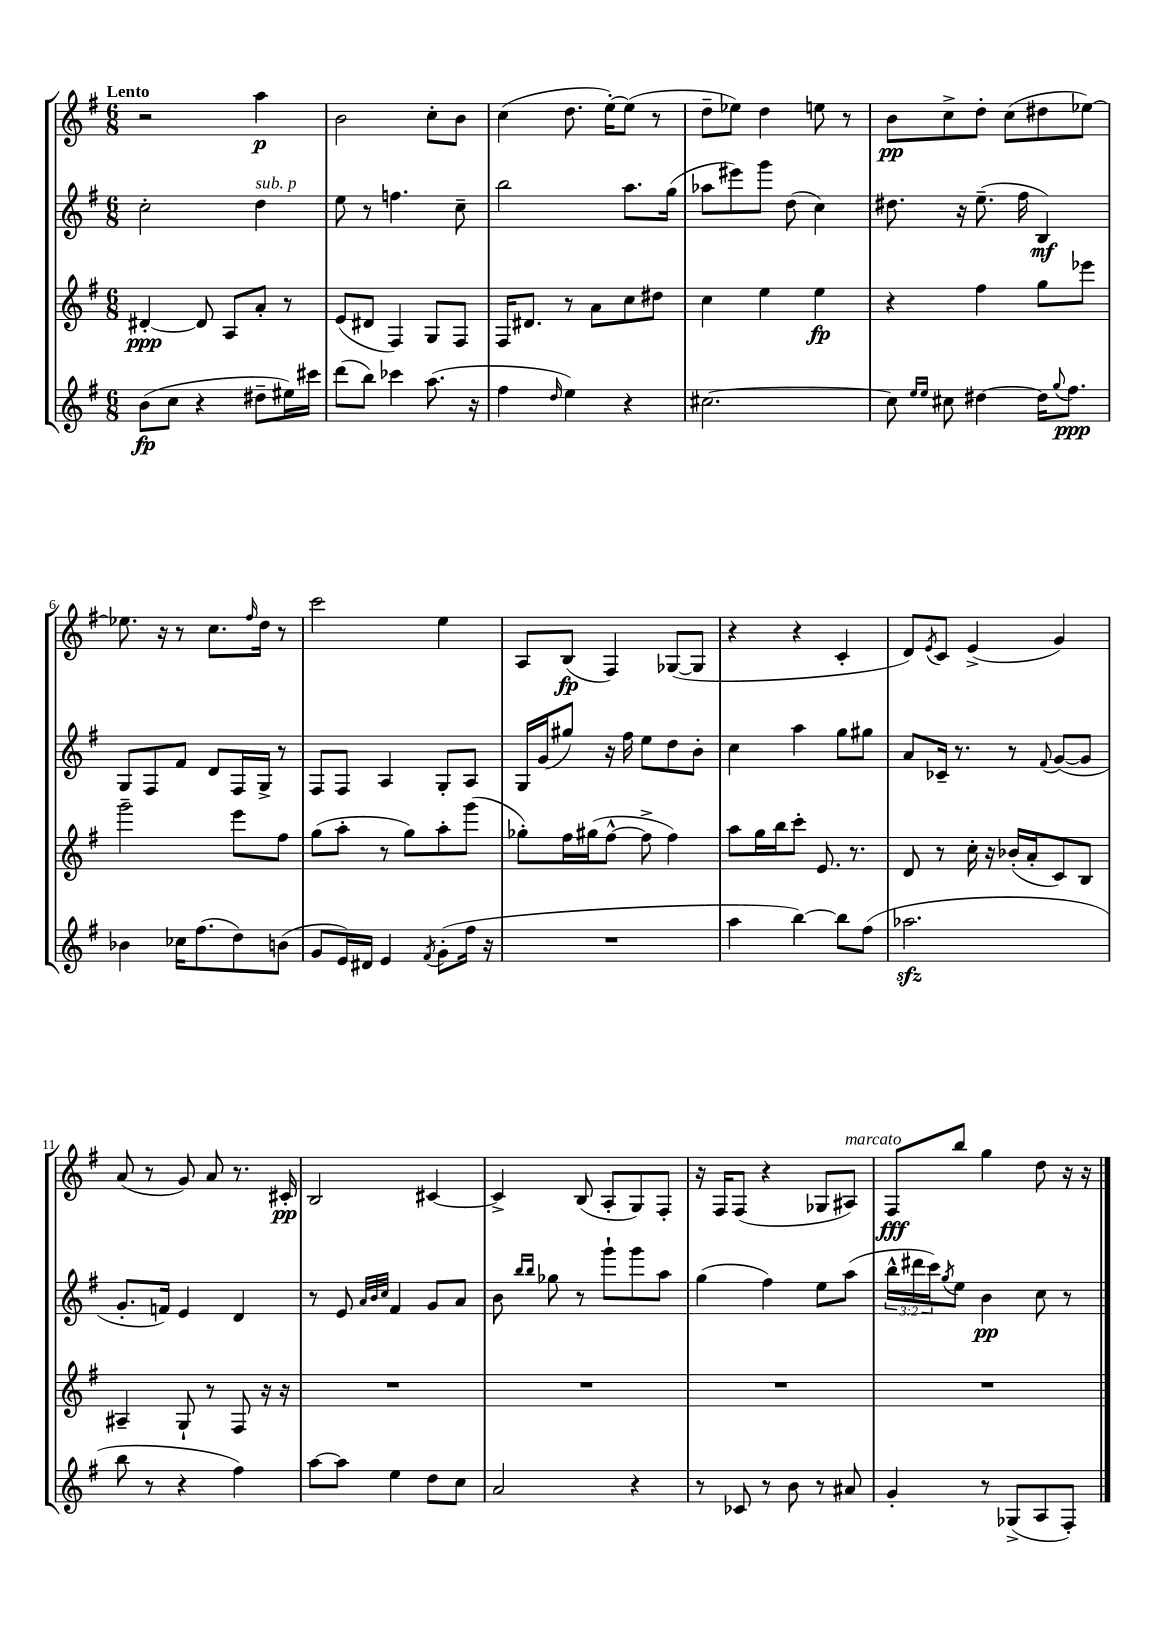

**kern	**kern	**kern	**kern
*staff4	*staff3	*staff2	*staff1
*clefG2	*clefG2	*clefG2	*clefG2
*k[f#]	*k[f#]	*k[f#]	*k[f#]
*M6/8	*M6/8	*M6/8	*M6/8
(8b\L	[4d#'/	2cc'\	2r
8cc\J	.	.	.
4r	8d#/]	.	.
.	8A/L	.	.
8dd#~\L	8a'/J	4dd\	4aa\
16ee#\L)	8r	.	.
16ccc#\JJ	.	.	.
=	=	=	=
(8ddd\L	(8e/L	8ee\	2b\
8bb\J)	8d#/J	8r	.
4ccc-\	4F#/)	4.ff\	.
(8.aa\	8G/L	.	8cc'\L
.	8F#/J	8cc~\	8b\J
16r	.	.	.
=	=	=	=
4ff#\	16F#/LK	2bb\	(4cc\
.	8.d#/J	.	.
16qqdd/	.	.	.
4ee\)	8r	.	8.dd\
.	8a\L	.	.
.	.	.	[16ee'\LK)
4r	8cc\	8.aa\L	(8ee\]J
.	8dd#\J	.	8r
.	.	(16gg\Jk	.
=	=	=	=
[2.cc#\	4cc\	8aa-\L	8dd~\L
.	.	8eee#\)	8ee-\J)
.	4ee\	8ggg\J	4dd\
.	.	(8dd\	.
.	4ee\	4cc\)	8ee\
.	.	.	8r
=	=	=	=
8cc#\]	4r	8.dd#\	8b\L
16qqee/LL	.	.	.
16qqee/JJ	.	.	.
8cc#\	.	.	8cc^\
.	.	16r	.
[4dd#\	4ff#\	(8.ee~\	8dd'\J
.	.	.	(8cc\L
.	.	16ff#\	.
16dd#\]LK	8gg\L	4B/)	8dd#\
8qqgg/	.	.	.
8.ff#\J	.	.	.
.	8eee-\J	.	[8ee-\J)
=	=	=	=
4b-\	2ggg~\	8G/L	8.ee-\]
.	.	8F#/	.
.	.	.	16r
16cc-\LK	.	8f#/J	8r
(8.ff#\	.	.	.
.	.	8d/L	8.cc\L
8dd\)	8eee\L	16F#/L	.
.	.	.	16qqff#/
.	.	16G^/JJ	16dd\Jk
(8b\J	8ff#\J	8r	8r
=	=	=	=
8g/L	(8gg\L	8F#/L	2ccc\
16e/L)	8aa'\J	8F#/J	.
16d#/JJ	.	.	.
4e/	8r	4A/	.
.	8gg\L)	.	.
8qf#/	.	.	.
(8g'\L	8aa'\	8G'/L	4ee\
16ff#\Jk	(8ggg\J	8A/J	.
16r	.	.	.
=	=	=	=
2.r	8gg-'\L)	16G/LL	8A/L
.	.	(16g/J	.
.	16ff#\L	8gg#/J)	(8B/J
.	(16gg#\J	.	.
.	[8ff#^^\J	16r	4F#/)
.	.	16ff#\	.
.	8ff#^\]	8ee\L	.
.	4ff#\)	8dd\	([8G-/L
.	.	8b'\J	8G-/]J
=	=	=	=
4aa\	8aa\L	4cc\	4r
.	16gg\L	.	.
.	16bb\J	.	.
[4bb\)	8ccc'\J	4aa\	4r
.	8.e/	.	.
8bb\]L	.	8gg\L	4c'/
.	8.r	.	.
(8ff#\J	.	8gg#\J	.
=	=	=	=
2.aa-\	8d/	8a/L	8d/L)
.	.	.	8qe/
.	8r	16c-~/Jk	8c/J
.	.	8.r	.
.	16cc'\	.	(4e^/
.	16r	.	.
.	(16b-'/LL	8r	.
.	16a'/J	.	.
.	.	8qqf#/	.
.	8c/)	([8g/L	4g/)
.	8B/J	8g/]J	.
=	=	=	=
8bb\	4A#~/	8.g'/L	(8a/
8r	.	.	8r
.	.	16f/Jk)	.
4r	8G`/	4e/	8g/)
.	8r	.	8a/
4ff#\)	8F#/	4d/	8.r
.	16r	.	.
.	16r	.	16c#'/
=	=	=	=
[8aa\L	2.r	8r	2B/
8aa\]J	.	8e/	.
.	.	32qqa/LLL	.
.	.	32qqb/	.
.	.	32qqcc/JJJ	.
4ee\	.	4f#/	.
8dd\L	.	8g/L	[4c#/
8cc\J	.	8a/J	.
=	=	=	=
2a/	2.r	8b\	4c#^/]
.	.	16qqbb/LL	.
.	.	16qqbb/JJ	.
.	.	8gg-\	.
.	.	8r	(8B/
.	.	8ggg`\L	8A'/L
4r	.	8ggg\	8G/)
.	.	8aa\J	8F#'/J
=	=	=	=
8r	2.r	(4gg\	16r
.	.	.	16F#/LK
8c-/	.	.	(8F#/J
8r	.	4ff#\)	4r
8b\	.	.	.
8r	.	8ee\L	8G-/L
8a#/	.	(8aa\J	8A#/J)
=	=	=	=
4g'/	2.r	24bb^^\LL	8F#/L
.	.	24ddd#\	.
.	.	24ccc\J)	.
.	.	8qgg/	.
.	.	8ee\J	8bb/J
8r	.	4b\	4gg\
(8G-^/L	.	.	.
8A/	.	8cc\	8dd\
8F#'/J)	.	8r	16r
.	.	.	16r
==	==	==	==
*-	*-	*-	*-
